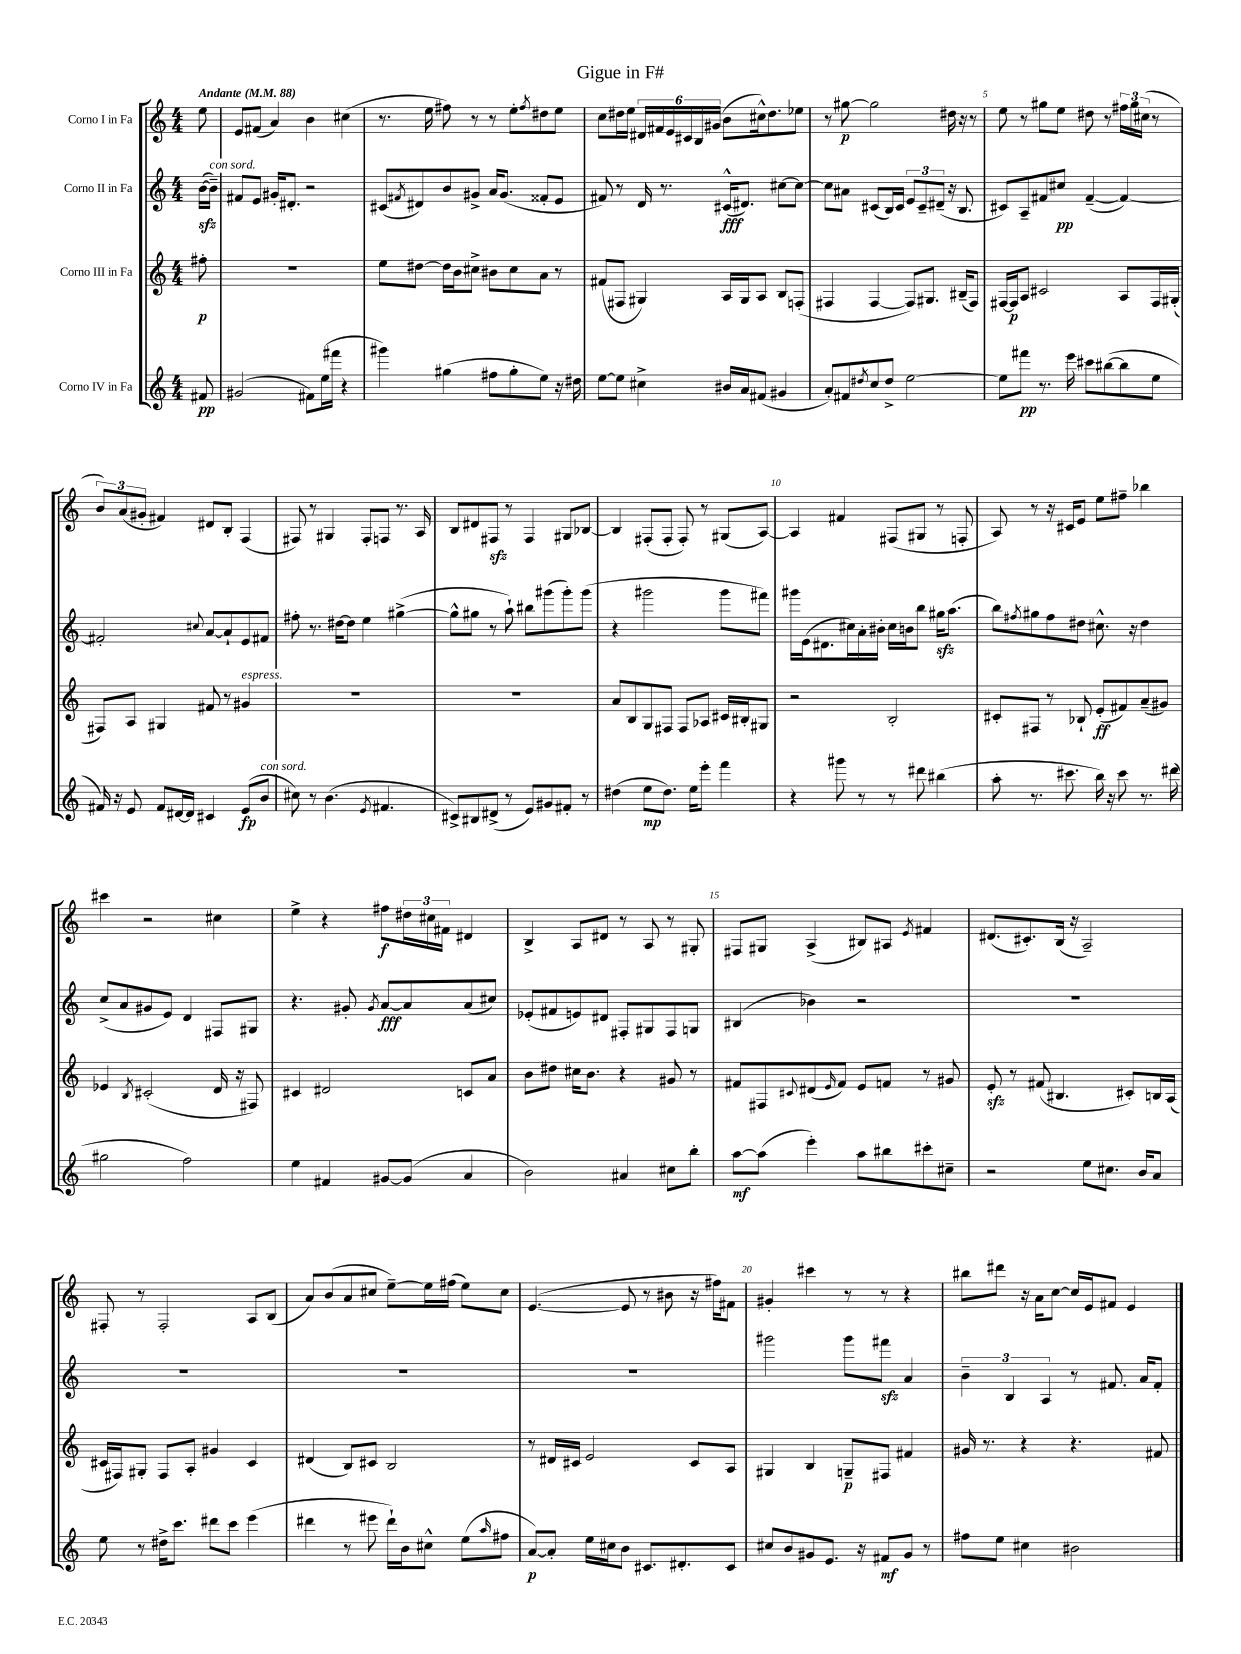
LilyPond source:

\header { title = "Gigue in F#" }
<<
\new StaffGroup <<
\new Staff = "s0" \with { instrumentName = "Corno I in Fa" } {
    \clef treble \key c \major \numericTimeSignature \time 4/4 \partial 8 \tempo "Andante" 4 = 88
    e''8 |
    e'8 fis'8( a'4) b'4 cis''4( |
    r8. e''16 fis''8) r8 r8 e''8-. \acciaccatura { fis''8 } dis''8 e''8 |
    c''8 dis''16 e''16 \tuplet 6/4 { dis'16 fis'16 e'16 cis'16 b16 gis'16( } b'8 cis''16-^) dis''8. ees''8 |
    r8 gis''8~\p gis''2 dis''16 r16 r8 |
    e''8 r8 gis''8 e''8 dis''8 r8 \tuplet 3/2 { fis''16 gis''16 cis''16( } r8 |
    \tuplet 3/2 { b'8) a'8( gis'8-. } fis'4) dis'8 b8-. f4( |
    fis8) r8 gis4 fis8-. f8 r8. a16 |
    b8 dis'8 fis8\sfz r8 fis4 gis8 bes8~ |
    bes4 fis8-.( fis8-. fis8-.) r8 gis8( a8~) |
    a4 fis'4 fis8( gis8 r8 f8-. |
    a8) r8 r16 cis'16 e'8 e''8 fis''8-- bes''4 |
    cis'''4 r2 cis''4 |
    e''4-> r4 fis''8\f \tuplet 3/2 { dis''16 cis''16 fis'16 } dis'4 |
    b4-> a8 dis'8 r8 a8 r8 gis8-. |
    fis8 gis8 a4->( bis8) ais8 \acciaccatura { e'8 } fis'4 |
    dis'8.( cis'8.-.) b16( r16 a2--) |
    fis8-. r8 fis2-. a8 b8( |
    a'8) b'8( a'8 cis''8 e''8~--) e''16 fis''16( e''8) cis''8 |
    e'4.~( e'8 r8 bis'8 r16 fis''16) fis'8 |
    gis'4-. cis'''4 r8 r8 r4 |
    bis''8 dis'''8 r16 a'16 c''8~ c''16 e'16 fis'8 e'4 \bar "|." |
}
\new Staff = "s1" \with { instrumentName = "Corno II in Fa" } {
    \clef treble \key c \major \numericTimeSignature \time 4/4 \partial 8
    b'16~\sfz( b'16--^\markup { \italic "con sord." }) |
    fis'8 e'8 gis'16-. dis'8.-. r2 |
    cis'8( \acciaccatura { fis'8 } dis'8) b'8 gis'8-> a'16 gis'8.( fisis'8-. e'8 |
    fis'8) r8 d'16 r8. cis'16-^\fff( dis'8.) cis''8~ cis''8~ |
    cis''8 ais'8 cis'8( b16) cis'16 \tuplet 3/2 { e'8 cis'8-- dis'8--( } r16 b8. |
    cis'8) a8-- fis'8 cis''8\pp fis'4~--( fis'4~) |
    fis'2-. \appoggiatura { cis''8 } a'8~ a'8-! e'8 fis'8 |
    fis''8-. r8. dis''16~ dis''8 e''4 gis''4~->( |
    gis''8-^ gis''8 r8 a''8-!) bis''8 gis'''8( gis'''8-.) gis'''8( |
    r4 gis'''2 gis'''8 fis'''8) |
    gis'''16 e'16( dis'8. cis''16) a'16-. bis'16-. cis''16 b'16 b''8 gis''16\sfz a''8.( |
    b''8) \acciaccatura { fis''8 } gis''8 fis''8 dis''8 cis''8.-^ r16 dis''4 |
    c''8->( a'8 gis'8 e'8) d'4 fis8 gis8 |
    r4. gis'8-. \acciaccatura { gis'8 } a'8~\fff a'8 a'8( cis''8) |
    ees'8-.( fis'8 e'8) dis'8 fis8-. gis8 fis8 g8 |
    bis4( bes'4) r2 |
    R1 |
    R1 |
    R1 |
    R1 |
    gis'''2 gis'''8 fis'''8\sfz a'4 |
    \tuplet 3/2 { b'4-- b4 a4 } r8 fis'8. a'16 fis'8-. \bar "|." |
}
\new Staff = "s2" \with { instrumentName = "Corno III in Fa" } {
    \clef treble \key c \major \numericTimeSignature \time 4/4 \partial 8
    fis''8-.\p |
    R1 |
    e''8 dis''8~ dis''16 b'16 cis''8-> bis'8 cis''8 a'8 r8 |
    fis'8( fis8 gis4) a16 gis16 a8 b8 f8-.( |
    fis4 fis4~ fis8) gis8. bis16--( fis8) |
    fis16~ fis16\p a8 cis'2 a8 fis16 gis16-.( |
    fis8) a8 gis4 fis'8 r8 gis'4^\markup { \italic "espress." } |
    R1 |
    R1 |
    a'8 b8 g8 fis8 fis8 aes8 cis'16 bis16-. gis8 |
    r2 b2-. |
    cis'8-. fis8 r8 bes8-! e'8-.\ff( fis'8) a'8--( gis'8) |
    ees'4 \acciaccatura { b8 } cis'2-.( d'16 r16 fis8) |
    cis'4 dis'2 c'8 a'8 |
    b'8 dis''8 cis''16 b'8. r4 gis'8 r8 |
    fis'8 fis8 \appoggiatura { cis'8 } dis'8( \grace { e'16 } fis'8) e'8 f'8 r8 gis'8 |
    e'8-.\sfz r8 fis'8( bis4. cis'8-.) b16 a16( |
    cis'16 fis16) gis8-. fis8 a8-. gis'4 cis'4 |
    dis'4( b8) cis'8 b2 |
    r8 dis'16 cis'16 e'2 cis'8 a8 |
    gis4 b4 g8--\p fis8 fis'4 |
    gis'16 r8. r4 r4. fis'8 \bar "|." |
}
\new Staff = "s3" \with { instrumentName = "Corno IV in Fa" } {
    \clef treble \key c \major \numericTimeSignature \time 4/4 \partial 8
    fis'8\pp |
    gis'2( fis'8) e''16( fis'''16 r4 |
    gis'''4) gis''4( fis''8 gis''8-. e''8) r16 dis''16 |
    e''8~ e''8 cis''4-> bis'16 a'16 fis'8( gis'4 |
    a'8-.) fis'8 \acciaccatura { dis''8 } c''8 dis''8-> e''2~ |
    e''8 fis'''8\pp r8. e'''16 cis'''8 bis''8~( bis''8 e''8 |
    fis'16) r16 e'8 fis'8 dis'16~ dis'16 cis'4 e'8\fp( b'8^\markup { \italic "con sord." } |
    cis''8) r8 b'4.( \acciaccatura { e'8 } fis'4. |
    cis'8->) bis8 dis'8->( r8 e'8) gis'8 fis'8-. r8 |
    dis''4( e''8\mp dis''8.) e''16 e'''8-. f'''4 |
    r4 gis'''8 r8 r8 dis'''8 bis''4( |
    a''8-. r8. cis'''8. b''16) r16 cis'''8 r8. dis'''16( |
    gis''2 f''2) |
    e''4 fis'4 gis'8~ gis'8( a'4 |
    b'2) ais'4 cis''8 b''8-. |
    a''8~\mf a''8( e'''4-.) a''8 bis''8 cis'''8-. cis''8-- |
    r2 e''8 cis''8. b'16 a'8 |
    e''8 r8 dis''16-> c'''8. dis'''8 c'''8 e'''4( |
    dis'''4 r8 eis'''8 dis'''16-!) b'16 cis''8-^ e''8( \grace { a''16 } fis''8 |
    a'8~\p) a'8-. e''16 cis''16 b'8 cis'8. dis'8.-. cis'8 |
    cis''8 b'8 gis'8 e'8. r16 fis'8\mf gis'8 r8 |
    fis''8 e''8 cis''4 bis'2 \bar "|." |
}
>>
>>
\layout { \context { \Score \override BarNumber.break-visibility = ##(#f #t #t) barNumberVisibility = #(every-nth-bar-number-visible 5) } }
